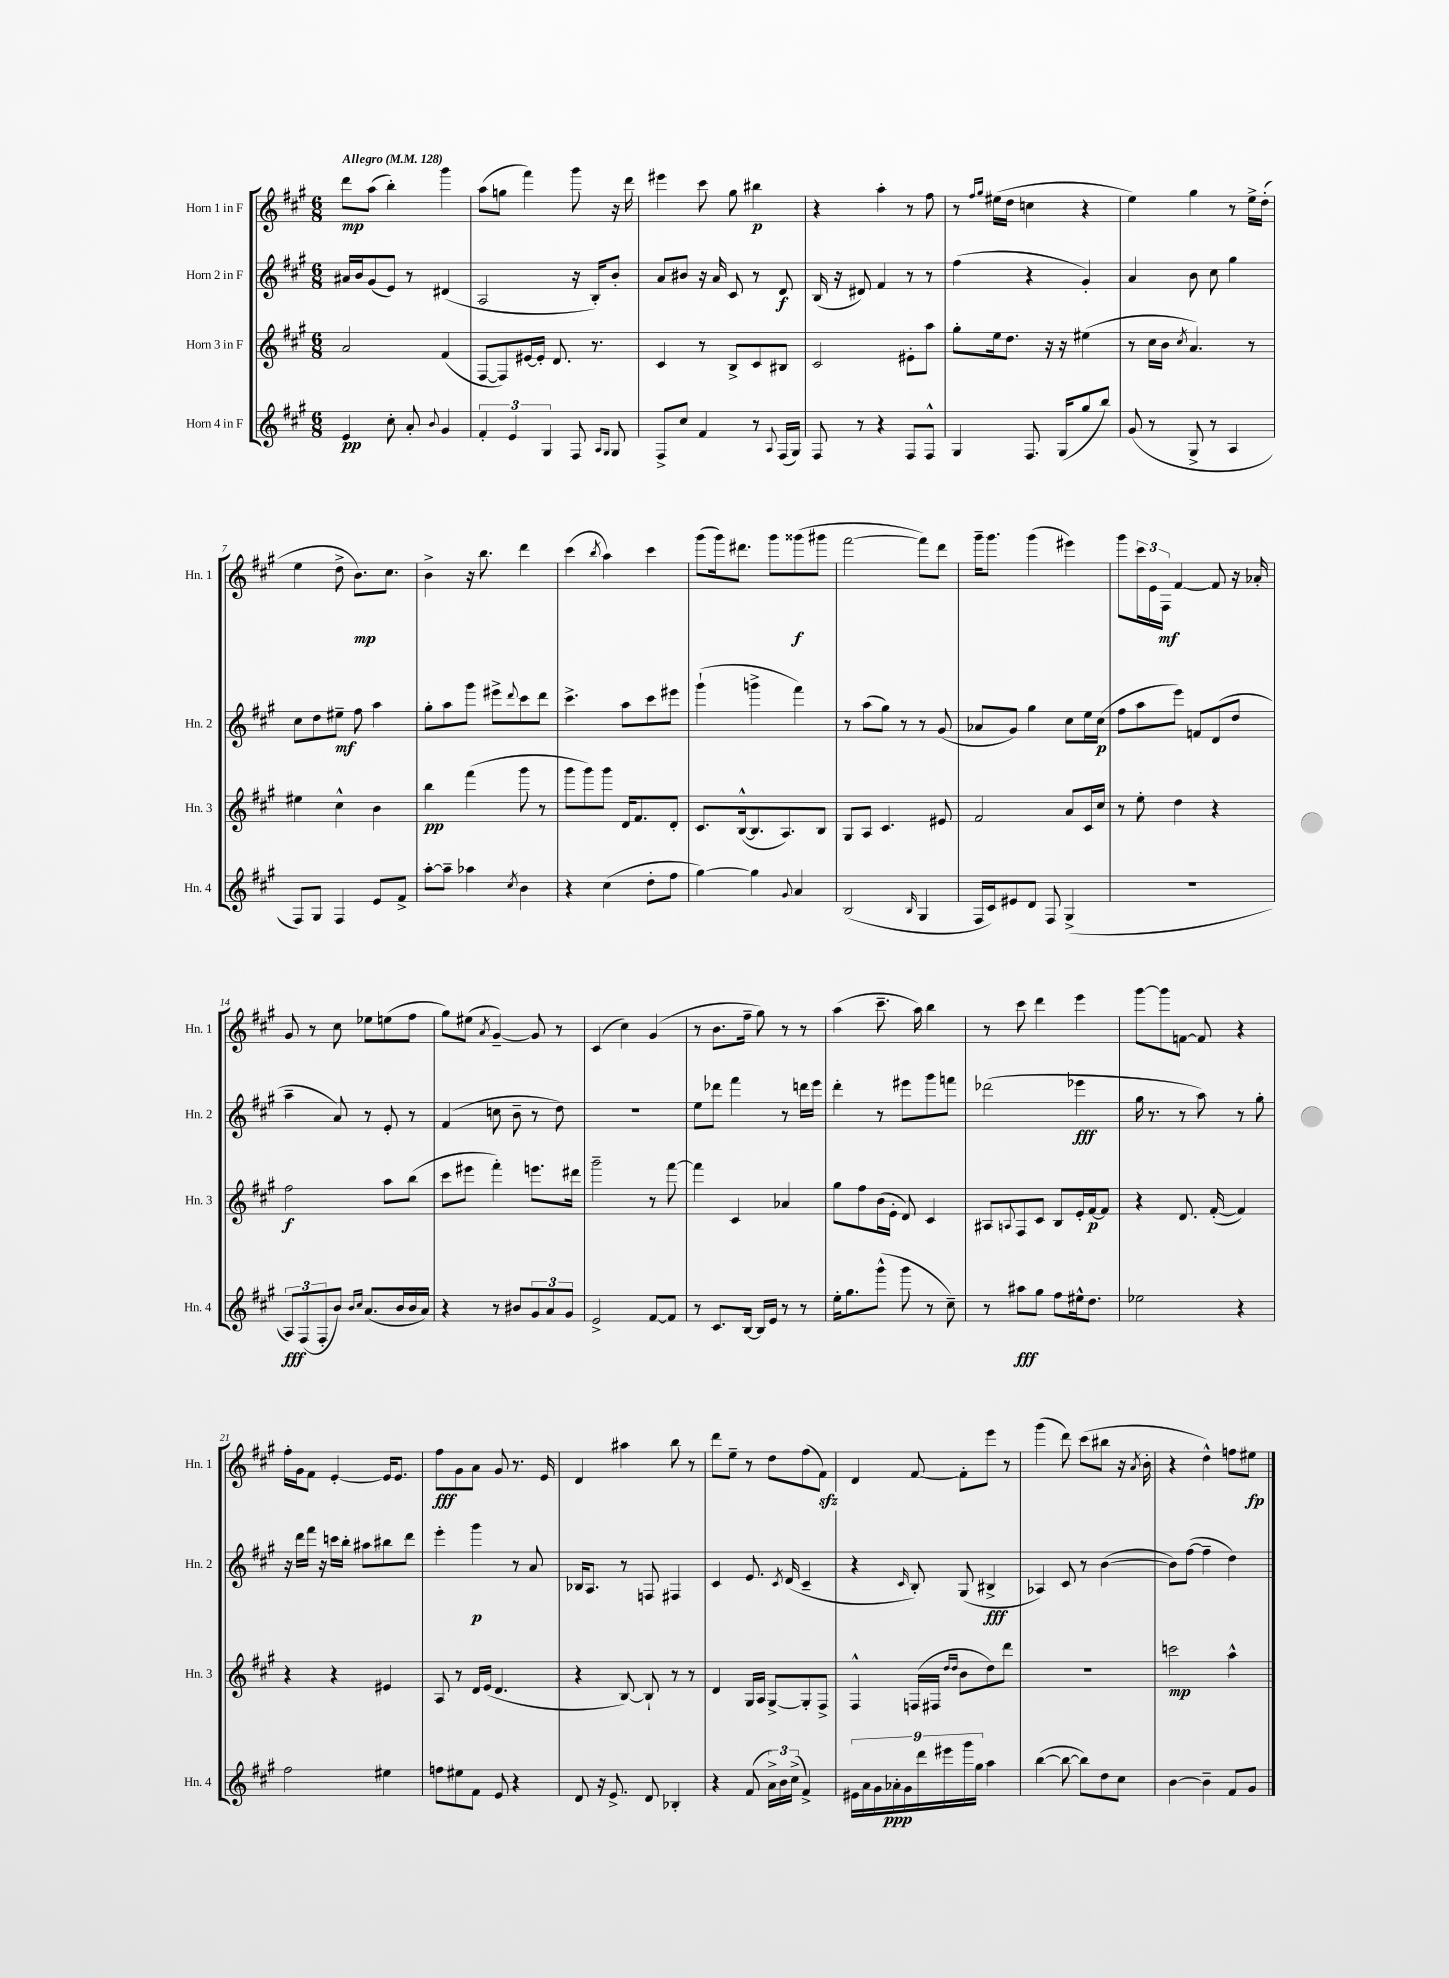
<<
\new StaffGroup <<
\new Staff = "s0" \with { instrumentName = "Horn 1 in F" shortInstrumentName = "Hn. 1" } {
    \clef treble \key a \major \numericTimeSignature \time 6/8 \tempo "Allegro" 4 = 128
    d'''8\mp a''8( b''4-.) gis'''4 |
    a''8( g''8 fis'''4) gis'''8 r16 d'''16 |
    eis'''4 cis'''8 gis''8 bis''4\p |
    r4 a''4-. r8 fis''8 |
    r8 \grace { fis''16 gis''16 } eis''16( d''16 c''4 r4 |
    e''4) gis''4 r8 e''16-> d''16-.( |
    e''4 d''8-> b'8.\mp) cis''8. |
    b'4-> r16 b''8. d'''4 |
    cis'''4( \acciaccatura { b''8 } a''4) cis'''4 |
    gis'''8( gis'''16) dis'''8. gis'''8 gisis'''8\f( gis'''8 |
    fis'''2~ fis'''8) d'''8 |
    gis'''16-- gis'''8. gis'''4( eis'''4) |
    gis'''8 \tuplet 3/2 { cis'''16 e'16 fis16\mf } fis'4~ fis'8 r16 aes'16-. |
    gis'8 r8 cis''8 ees''8 e''8( fis''8 |
    gis''8) eis''8( \acciaccatura { a'8 } gis'4~--) gis'8 r8 |
    cis'4( cis''4) gis'4( |
    r8 b'8. fis''16-- gis''8) r8 r8 |
    a''4( cis'''8.-- a''16) b''4 |
    r8 cis'''8 d'''4 e'''4 |
    gis'''8~ gis'''8 f'8~ f'8 r4 |
    fis''16-. gis'16 fis'8 e'4~-. e'16 e'8. |
    fis''8\fff gis'8 a'8 gis'8 r8. e'16 |
    d'4 ais''4 b''8 r8 |
    d'''8 e''8-- r8 d''8 fis''8( fis'8\sfz) |
    d'4 fis'8~ fis'8-. e'''8 r8 |
    gis'''4( d'''8) cis'''8( bis''8 r16 \acciaccatura { a'8 } b'16-. |
    r4 d''4-^) f''8 eis''8\fp \bar "|." |
}
\new Staff = "s1" \with { instrumentName = "Horn 2 in F" shortInstrumentName = "Hn. 2" } {
    \clef treble \key a \major \numericTimeSignature \time 6/8
    ais'16 b'16 gis'8( e'8) r8 dis'4( |
    a2 r16 b16-.) b'8-. |
    a'8 bis'8 r16 a'16 cis'8 r8 d'8\f |
    b16( r16 dis'8) fis'4 r8 r8 |
    fis''4( r4 gis'4-.) |
    a'4 b'8 cis''8 gis''4 |
    cis''8 d''8 eis''8--\mf fis''8 a''4 |
    gis''8-. a''8 gis'''8 eis'''8-> \appoggiatura { d'''8 } cis'''8 d'''8 |
    cis'''4.-> a''8 cis'''8 eis'''8 |
    gis'''4-!( g'''4-> fis'''4) |
    r8 a''8( gis''8) r8 r8 gis'8( |
    aes'8 gis'8) gis''4 cis''8 e''16 cis''16\p( |
    fis''8 a''8 e'''8) f'8 d'8( d''8 |
    a''4-- a'8) r8 e'8-. r8 |
    fis'4( c''8 b'8-- r8 d''8) |
    R2. |
    e''8 des'''8 fis'''4 r8 d'''16 e'''16 |
    d'''4-. r8 eis'''8 gis'''8 f'''8 |
    des'''2( ees'''4\fff |
    gis''16 r8. r8 a''8) r8 gis''8-. |
    r16 d'''16 fis'''16 r16 c'''16 b''16-. ais''8 bis''8 d'''8 |
    e'''4-. gis'''4\p r8 a'8 |
    bes16 a8. r8 f8 fis4 |
    cis'4 e'8. \acciaccatura { cis'8 } d'16( cis'4-- |
    r4 \grace { cis'16 } b8-.) gis8( bis4->\fff |
    aes4) cis'8 r8 b'4~( |
    b'8) fis''8~( fis''4-- d''4) \bar "|." |
}
\new Staff = "s2" \with { instrumentName = "Horn 3 in F" shortInstrumentName = "Hn. 3" } {
    \clef treble \key a \major \numericTimeSignature \time 6/8
    a'2 fis'4( |
    fis8~ fis8) eis'16~ eis'16-. d'8. r8. |
    cis'4 r8 b8-> cis'8 bis8 |
    cis'2 eis'8-. a''8 |
    gis''8-. e''16 d''8. r16 r16 eis''4( |
    r8 cis''16 b'16 \acciaccatura { cis''8 } a'4.) r8 |
    eis''4 cis''4-^ b'4 |
    b''4\pp fis'''4( gis'''8 r8 |
    gis'''8 gis'''8) gis'''8 d'16 fis'8. d'8-. |
    cis'8. b16~-^( b8. a8.) b8 |
    gis8 a8 cis'4. eis'8 |
    fis'2 a'8 cis'16 cis''16 |
    r8 e''8-. d''4 r4 |
    fis''2\f a''8 b''8( |
    cis'''8 eis'''8 fis'''4-.) e'''8. dis'''16 |
    gis'''2-- r8 fis'''8~ |
    fis'''4 cis'4 aes'4 |
    gis''8 fis''8 b'16( e'16-. d'8) cis'4 |
    ais8 \appoggiatura { a8 } fis8 cis'8 b8 e'16-. fis'16~\p fis'8 |
    r4 d'8. fis'16~-.( fis'4) |
    r4 r4 eis'4 |
    a8 r8 d'16 e'16( d'4. |
    r4 b8~) b8-! r8 r8 |
    d'4 gis16 a16 gis8~-> gis8-. fis8-> |
    fis4-^ f16( fis16 \grace { d''16 d''16 } b'8 d''8) d'''8 |
    R2. |
    c'''2\mp a''4-^ \bar "|." |
}
\new Staff = "s3" \with { instrumentName = "Horn 4 in F" shortInstrumentName = "Hn. 4" } {
    \clef treble \key a \major \numericTimeSignature \time 6/8
    e'4\pp cis''8-. a'8-. \appoggiatura { b'8 } gis'4 |
    \tuplet 3/2 { fis'4-. e'4 gis4 } fis8 \grace { a16 gis16 } gis8 |
    fis8-> cis''8 fis'4 r8 \appoggiatura { a8 } fis16( gis16) |
    fis8 r8 r4 fis8 fis8-^ |
    gis4 fis8. gis16( gis''8 b''8) |
    gis'8( r8 gis8-> r8 a4 |
    fis8) gis8 fis4 e'8 fis'8-> |
    a''8~-. a''8-- aes''4 \acciaccatura { cis''8 } b'4 |
    r4 cis''4( d''8-. fis''8 |
    gis''4~) gis''4 \appoggiatura { gis'8 } a'4 |
    b2( \grace { b16 } gis4 |
    fis16 cis'16) eis'8 d'8 fis8 gis4->( |
    R2. |
    \tuplet 3/2 { a8\fff) fis8( fis8-. } b'8) \grace { b'16 cis''16 } a'8.( b'16 b'16 a'16) |
    r4 r8 bis'8 \tuplet 3/2 { gis'8 a'8 gis'8 } |
    e'2-> fis'8~ fis'8 |
    r8 cis'8. b16~ b16 e'16 r8 r8 |
    e''16-. gis''8. gis'''8-^( gis'''8 r8 cis''8--) |
    r8 ais''8\fff gis''8 fis''8 eis''16-^ d''8. |
    ees''2 r4 |
    fis''2 eis''4 |
    f''8 eis''8 fis'8 e'8 r4 |
    d'8 r16 e'8.-> d'8 bes4-. |
    r4 fis'8( \tuplet 3/2 { a'16->) b'16 cis''16->( } fis'4->) |
    \tuplet 9/8 { eis'16 a'16 gis'16 aes'16-.\ppp gis'16 d'''16 eis'''16 gis'''16 gis''16 } a''4 |
    b''4~( b''8~ b''8) d''8 cis''8 |
    b'4~ b'4-- fis'8 gis'8 \bar "|." |
}
>>
>>
